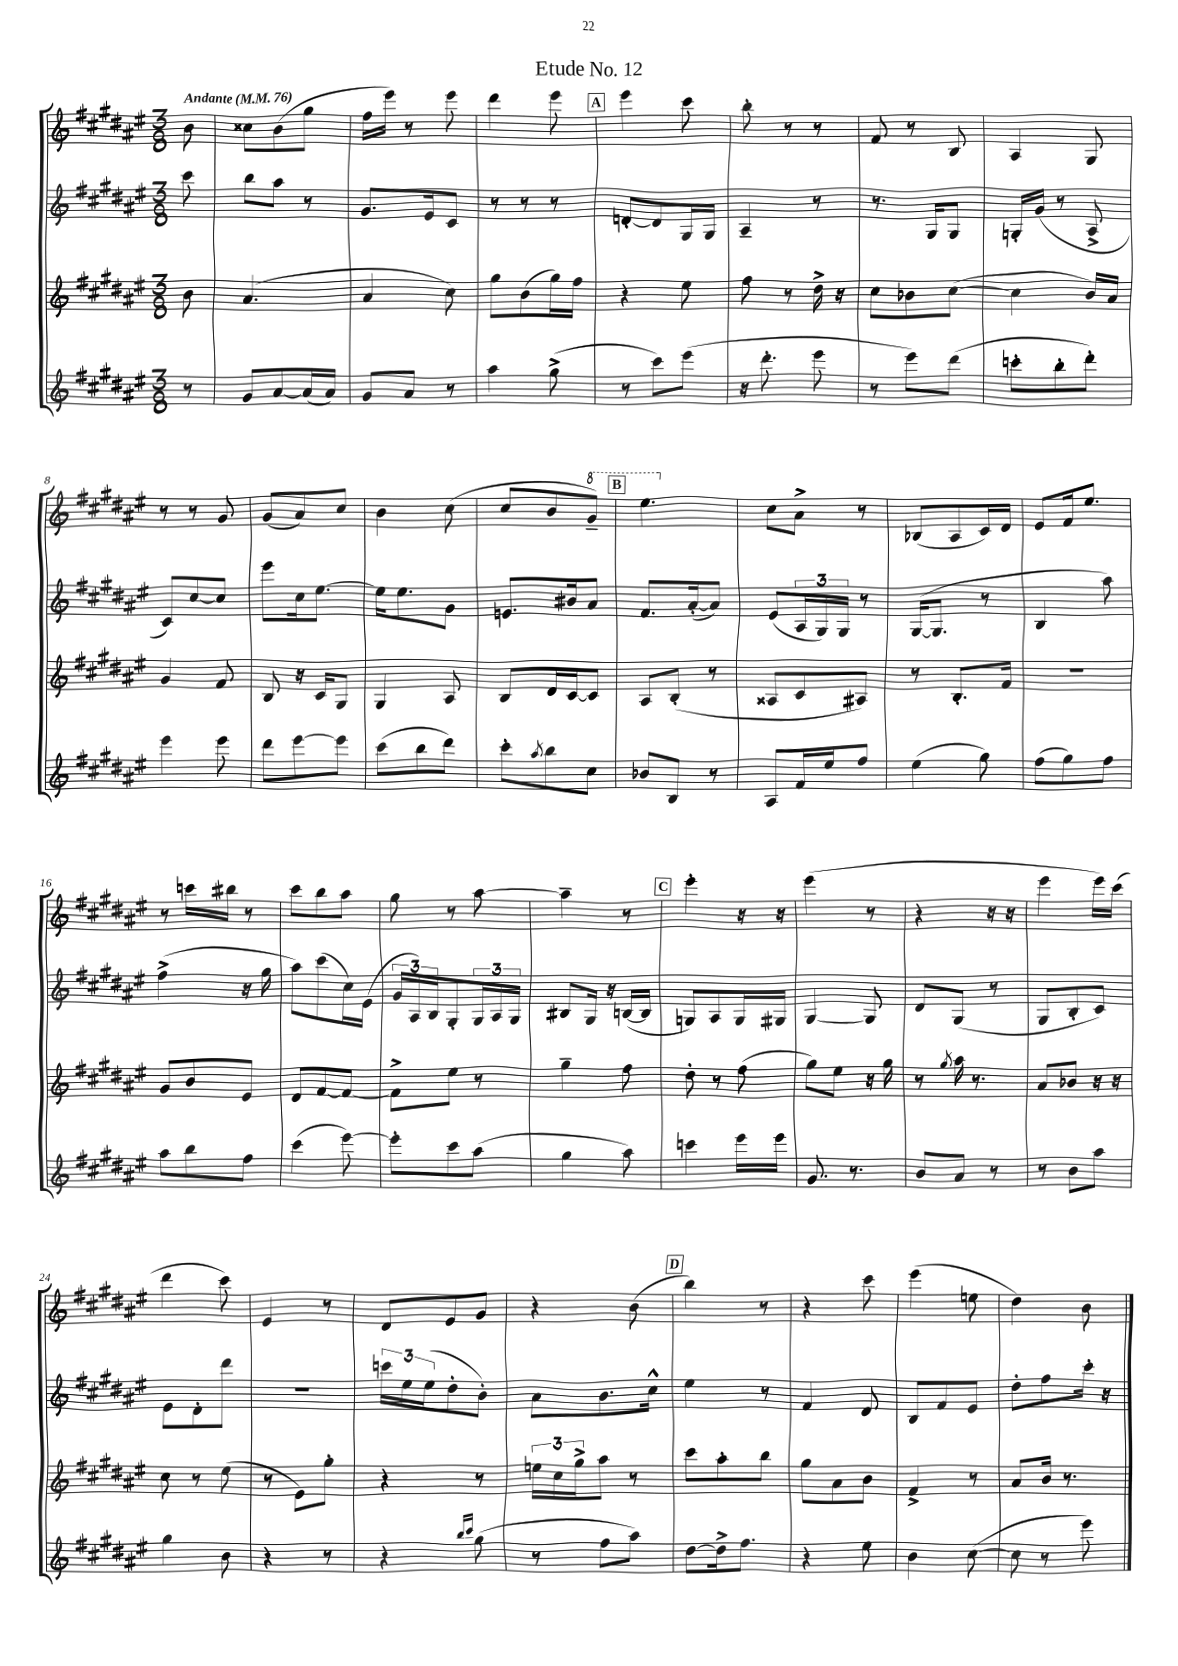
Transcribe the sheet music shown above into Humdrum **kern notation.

**kern	**kern	**kern	**kern
*part4	*part3	*part2	*part1
*staff4	*staff3	*staff2	*staff1
*clefG2	*clefG2	*clefG2	*clefG2
*k[f#c#g#d#a#e#]	*k[f#c#g#d#a#e#]	*k[f#c#g#d#a#e#]	*k[f#c#g#d#a#e#]
*M3/8	*M3/8	*M3/8	*M3/8
*MM76	*MM76	*MM76	*MM76
=	=	=	=
!	!	!	!LO:TX:a:B:t=Andante
8r	8b\	8ccc#\	8b\
=1	=1	=1	=1
8g#/L	(4.a#/	8bb\L	8cc##X\L
[8a#/	.	8aa#\J	(8b\
(16a#/L]	.	8r	8gg#\J
16a#/JJ)	.	.	.
=2	=2	=2	=2
8g#/L	4a#/	8.g#/L	16ff#\LL
.	.	.	16eee#\JJ)
8a#/J	.	.	8r
.	.	16e#/k	.
8r	8cc#\)	8c#/J	8eee#\
=3	=3	=3	=3
4aa#\	8gg#\L	8r	4ddd#\
.	(8b\	8r	.
(8gg#^\	16gg#\L)	8r	8eee#\
.	16ff#\JJ	.	.
!!LO:REH:place=s1:t=A
=4	=4	=4	=4
8r	4r	[8dn'/L	4eee#\
8ccc#\L)	.	8d/]	.
(8eee#\J	8ee#\	16G#/L	8ccc#\
.	.	16G#/JJ	.
=5	=5	=5	=5
16r	8ff#\	4A#~/	8bb'\
8.ddd#'\	.	.	.
.	8r	.	8r
8eee#\	16dd#^\	8r	8r
.	16r	.	.
=6	=6	=6	=6
8r	8cc#\L	8.r	8f#/
8eee#\L)	8b-X\	.	8r
.	.	16G#/KL	.
(8ddd#\J	([8cc#\J	8G#/J	8B/
=7	=7	=7	=7
8cccn'\L	4cc#\]	16Gn'/LL	4A#/
.	.	(16g#/JJ	.
8bb'\	.	8r	.
8ddd#'\J)	16b/LL)	8A#^/	8G#/
.	16a#/JJ	.	.
!!LO:LB:g=z
=8	=8	=8	=8
4eee#\	4g#/	8c#/L)	8r
.	.	[8cc#/	8r
8eee#\	8f#/	8cc#/J]	8g#/
=9	=9	=9	=9
8ddd#\L	8B/	8eee#\L	(8g#/L
[8eee#\	16r	16cc#\k	8a#/)
.	16c#/KL	[8.ee#\J	.
8eee#\J]	8G#/J	.	8cc#/J
=10	=10	=10	=10
(8ccc#\L	4G#/	16ee#\KL]	4b\
.	.	8.ee#\	.
8bb\	.	.	.
8ddd#\J)	8A#/	8g#\J	(8cc#\
=11	=11	=11	=11
8ccc#'\L	8B/L	8.en/L	8cc#/L
8qaa#/	.	.	.
8bb\	16d#/L	.	8b/
.	[16c#/J	16b#X/k	.
*	*	*	*8va
8cc#\J	8c#/J]	8a#/J	8gg#~/J)
!!LO:REH:place=s1:t=B
=12	=12	=12	=12
8b-X/L	8A#/L	8.f#/L	4.eee#\
8B/J	(8B'/J	.	.
.	.	([16a#'/k	.
8r	8r	8a#/J])	.
=13	=13	=13	=13
*	*	*	*X8va
8A#/L	8A##X/L	(8e#/L	8cc#\L
16f#/L	8c#/	24A#/L	8a#^\J
.	.	24G#/)	.
16ee#/J	.	.	.
.	.	24G#/JJ	.
8ff#/J	8A#X/J)	8r	8r
=14	=14	=14	=14
(4ee#\	8r	([16G#/KL	(8B-X/L
.	.	8.G#/J]	.
.	8.B'/L	.	8A#/
8gg#\)	.	8r	16c#/L)
.	16f#/Jk	.	16d#/JJ
=15	=15	=15	=15
(8ff#\L	4.r	4B/	8e#/L
8gg#\)	.	.	16f#/k
.	.	.	8.ee#/J
8ff#\J	.	8aa#\)	.
!!LO:LB:g=z
=16	=16	=16	=16
8aa#\L	8g#/L	(4ff#^\	8r
8bb\	8b/	.	16cccn\LL
.	.	.	16bb#X\JJ
8ff#\J	8e#/J	16r	8r
.	.	16gg#\	.
=17	=17	=17	=17
(4ccc#\	8d#/L	8aa#\L)	8ccc#\L
.	[8f#/	(8ccc#\	8bb\
[8eee#\)	8f#/J_	16cc#\L)	8aa#\J
.	.	(16e#\JJ	.
=18	=18	=18	=18
8eee#'\L]	8f#^\L]	24g#/LL	8gg#\
.	.	24A#/)	.
.	.	24B/J	.
8ccc#\	8ee#\J	8G#'/	8r
(8aa#\J	8r	24G#/L	[8aa#\
.	.	24A#/	.
.	.	24G#/JJ	.
=19	=19	=19	=19
4gg#\	4gg#~\	8B#X/L	4aa#~\]
.	.	16G#/Jk	.
.	.	16r	.
8aa#\)	8ff#\	([16Bn/LL	8r
.	.	16B/JJ]	.
!!LO:REH:place=s1:t=C
=20	=20	=20	=20
4cccn\	8dd#'\	8Gn/L)	4eee#'\
.	8r	8A#/	.
16eee#\LL	(8ff#\	16G/L	16r
16eee#\JJ	.	16G#X/JJ	16r
=21	=21	=21	=21
8.g#/	8gg#\L)	[4G#/	(4eee#\
.	8ee#\J	.	.
8.r	.	.	.
.	16r	8G#/]	8r
.	16gg#\	.	.
=22	=22	=22	=22
8b/L	8r	8d#/L	4r
.	8qgg#/	.	.
8a#/J	16aa#\	(8G#/J	.
.	8.r	.	.
8r	.	8r	16r
.	.	.	16r
=23	=23	=23	=23
8r	8a#/L	8G#/L	4eee#\
8b\L	8b-X/J	8B'/	.
8aa#\J	16r	8c#/J)	16eee#\LL)
.	16r	.	(16ccc#\JJ
!!LO:LB:g=z
=24	=24	=24	=24
4gg#\	8cc#\	8e#\L	4ddd#\
.	8r	8d#'\	.
8b\	(8ee#\	8ddd#\J	8ccc#\)
=25	=25	=25	=25
4r	8r	4.r	4e#/
.	8e#\L)	.	.
8r	8gg#'\J	.	8r
=26	=26	=26	=26
4r	4r	24cccn\LL	8d#/L
.	.	24ee#\	.
.	.	(24ee#\J	.
.	.	8dd#'\	8e#/
16qqbb/LL	.	.	.
16qqccc#/JJ	.	.	.
(8gg#\	8r	8b'\J)	8g#/J
=27	=27	=27	=27
8r	24een\LL	8a#\L	4r
.	24cc#\	.	.
.	24gg#^\J	.	.
8ff#\L	8aa#\J	8.b\	.
8aa#\J)	8r	.	(8b\
.	.	16cc#^^\Jk	.
!!LO:REH:place=s1:t=D
=28	=28	=28	=28
[8dd#\L	8ccc#\L	4ee#\	4bb\)
16dd#^\k]	8aa#'\	.	.
8.ff#\J	.	.	.
.	8bb\J	8r	8r
=29	=29	=29	=29
4r	8gg#\L	4f#/	4r
.	8a#\	.	.
8ee#\	8b\J	8d#/	8ccc#\
=30	=30	=30	=30
4b\	4f#^/	8B/L	(4eee#\
.	.	8f#/	.
([8cc#\	8r	8e#/J	8een\
=31	=31	=31	=31
8cc#\]	8a#/L	8dd#'\L	4dd#\)
8r	16b/Jk	8ff#\	.
.	8.r	.	.
8eee#\)	.	16ccc#'\Jk	8b\
.	.	16r	.
==	==	==	==
*-	*-	*-	*-
